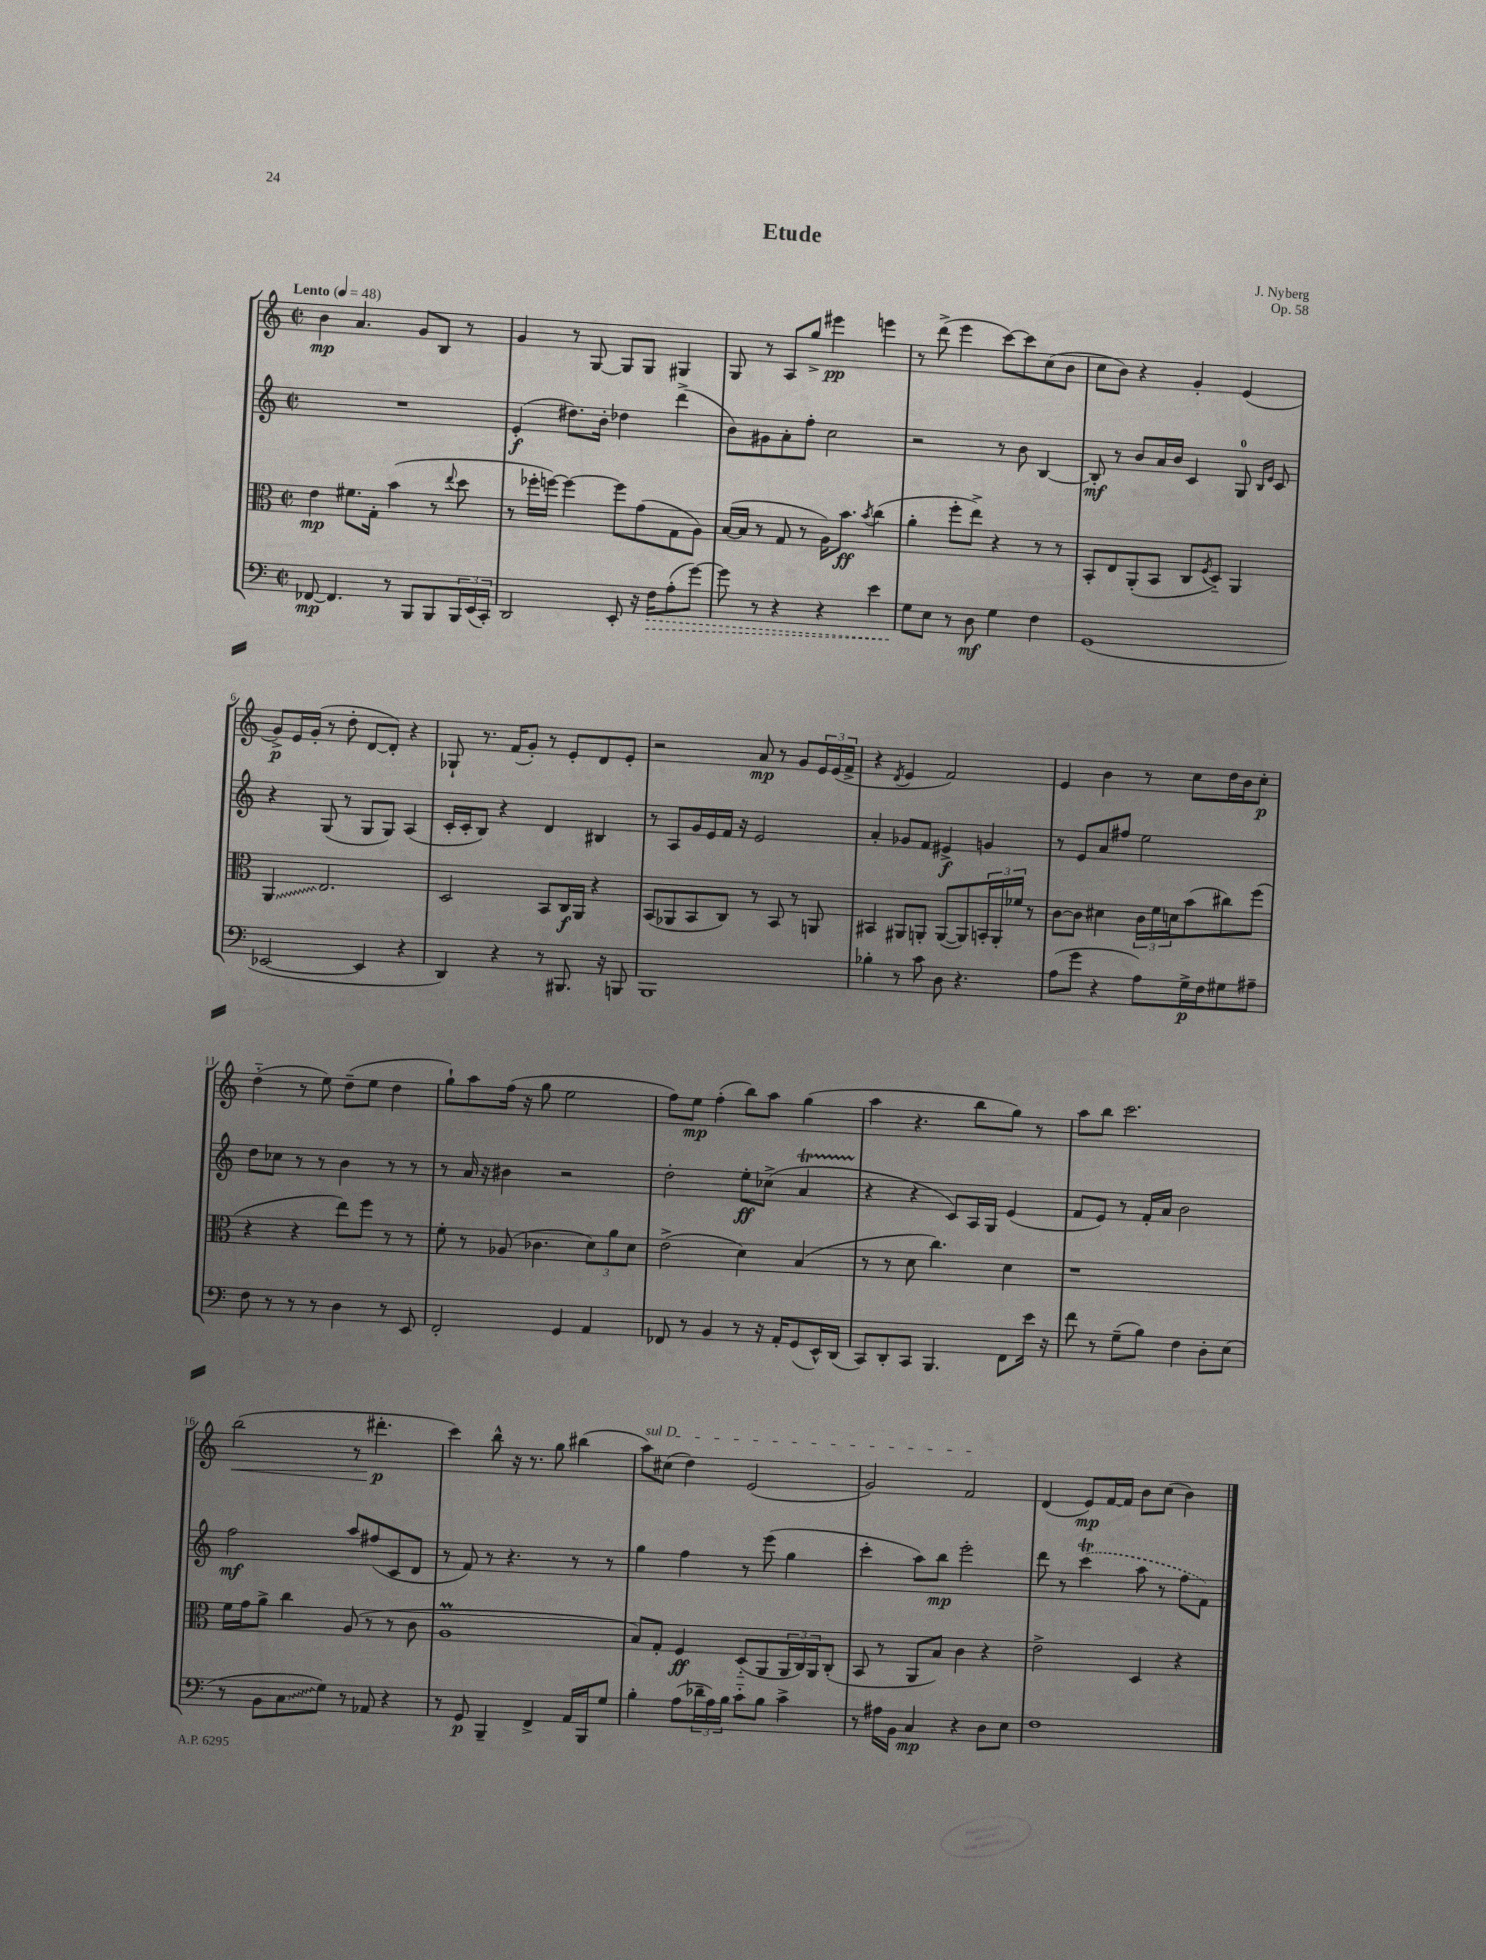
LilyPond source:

\header { title = "Etude" composer = "J. Nyberg" opus = "Op. 58" }
<<
\new StaffGroup <<
\new Staff = "s0" {
    \clef treble \key c \major \defaultTimeSignature \time 2/2 \tempo "Lento" 4 = 48
    b'4\mp a'4. g'8 b8 r8 |
    g'4 r8 g8~ g8 g8 gis4 |
    g8 r8 a8 g''8-> eis'''4\pp e'''4 |
    r8 d'''8->( e'''4 c'''8~) c'''8 c''8( b'8 |
    c''8 b'8) r4 g'4-. e'4( |
    g'8->\p) e'16 g'16-.( r8 d''8-. d'8~ d'8-.) r4 |
    ges8-! r8. f'16( g'8-.) r8 e'8-. d'8 e'8-. |
    r2 a'8\mp r8 g'8 \tuplet 3/2 { e'16 e'16( f'16-> } |
    r4 \acciaccatura { d'8 } e'4 f'2) |
    e'4 b'4 r8 c''8 d''16 b'16 c''8-.\p |
    d''4-_( r8 e''8) d''8--( e''8 d''4 |
    g''8-!) a''8 f''16( r16 g''8 e''2 |
    f''8) e''8\mp f''4-.( b''8) a''8 g''4( |
    a''4 r4. b''8 g''8) r8 |
    a''8 b''8 c'''2. |
    b''2\<( r8 dis'''4.-.\p\! |
    c'''4) b''8-^ r16 r8. g''8 bis''4( |
    \once \override TextSpanner.bound-details.left.text = \markup { \italic "sul D" } a''8\startTextSpan) cis''8( d''4) e'2( |
    g'2) f'2\stopTextSpan |
    d'4( e'8\mp) f'16~ f'16 b'8 c''8( b'4) \bar "|." |
}
\new Staff = "s1" {
    \clef treble \key c \major \defaultTimeSignature \time 2/2
    R1 |
    e'4-.\f( dis''8.) b'16-. des''4 d'''4->( |
    b'8) gis'8 a'8-. f''8-. c''2 |
    r2 r8 b'8 b4~ |
    b8-.\mf r8 b'8 a'16 b'16 c'4 g8-0 \grace { b16 e'16 } c'8 |
    r4 g8( r8 g8 g8) a4( |
    c'16-. c'16-. b8) r4 d'4 bis4 |
    r8 a8 g'16 e'16 f'16 r16 e'2 |
    a'4-. ges'8 f'8 eis'4->\f g'4 |
    r8 e'8 a'8 fis''8 e''2 |
    d''8 ces''8 r8 r8 b'4 r8 r8 |
    r8 a'16 r16 bis'4 r2 |
    d''2-. e''8-.\ff ces''8->( a'4\startTrillSpan |
    r4\stopTrillSpan r4 c'8) a16 g16 e'4( |
    f'8 e'8) r8 f'16-. a'16 b'2 |
    f''2\mf a''8 fis''8( c'8 d'8 |
    r8 f'8) r8 r4. r8 r8 |
    g''4 f''4 r8 e'''8( g''4 |
    c'''4-. a''8) b''8\mp e'''2-. |
    d'''8 r8 \once \slurDashed c'''4\trill( a''8 r8 f''8 f'8) \bar "|." |
}
\new Staff = "s2" {
    \clef alto \key c \major \defaultTimeSignature \time 2/2
    e'4\mp fis'8. g16-. b'4( r8 \appoggiatura { e''8 } d''8 |
    r8 fes''16-. f''16~) f''4~ f''8 g'8( g8 a8) |
    b16~( b16 r8 g8 r8 a16) b'8.\ff \acciaccatura { b'8 } c''4( |
    a'4-. f''8-. e''8->) r4 r8 r8 |
    b,8-. e8 a,8-.( b,8 c8 \acciaccatura { f8 } d8-_) a,4 |
    \once \override Glissando.style = #'zigzag a,4\glissando e2. |
    d2 b,8 c16\f a,16 r4 |
    b,8( aes,8 b,8 c8) r8 b,8 r8 a,8 |
    bis,4 ais,8 a,8-. a,8~( a,8) \tuplet 3/2 { b,16-. a,16-. fes'16 } r8 |
    c'8~ c'8 dis'4 \tuplet 3/2 { c'16 f'16 d'16 } b'8( cis''8) f''8( |
    r4 r4 e''8) f''8 r8 r8 |
    f'8-. r8 aes8( ces'4. \tuplet 3/2 { d'8) a'8 d'8 } |
    e'2->( d'4) b4( |
    r8 r8 d'8 c''4.) d'4 |
    r1 |
    f'16 g'16 a'8-> c''4 a8( r8 r8 c'8 |
    a1\prall |
    b8) g8-. f4\ff d8-_( a,8 \tuplet 3/2 { a,16 c16) a,16 } c8-.( |
    b,8 r8 a,8 b8) c'4 r4 |
    e'2-> d4 r4 \bar "|." |
}
\new Staff = "s3" {
    \clef bass \key c \major \defaultTimeSignature \time 2/2
    fes,8~\mp fes,4. r8 b,,8 b,,8 \tuplet 3/2 { b,,16 e,16( c,16-.) } |
    d,2 e,8-. r16 \once \override Hairpin.style = #'dashed-line f16\> a8-.( g'8~) |
    g'8 r8 r4 r4 e'4 |
    g8\! e8 r8 d8\mf g4 f4 |
    g,1( |
    ees,2~ ees,4 r4 |
    d,4) r4 r8 bis,,8. r16 b,,8 |
    b,,1 |
    bes4-. r8 c'8 d8 r4. |
    a8( g'8 r4 a8) g16->\p f16 gis8 ais8-- |
    f8 r8 r8 r8 d4 r8 e,8 |
    f,2-. g,4 a,4 |
    fes,8 r8 b,4 r8 r16 a,16-. g,8( e,16-^) d,16( |
    c,8) d,8-. c,8 b,,4. f,8 e'16 r16 |
    f'8 r8 g8--( b8) f4 d8-. e8( |
    r8 b,8 \once \override Glissando.style = #'zigzag c8\glissando g8) r8 aes,8 r4 |
    r8 g,8\p b,,4-- f,4-> a,16 b,,16 g8 |
    b4-. a8( \tuplet 3/2 { des'16-- a16) b16 } c'8-_ b8 c'4-> |
    r8 ais16 b,16 c4\mp r4 d8 e8 |
    f1 \bar "|." |
}
>>
>>
